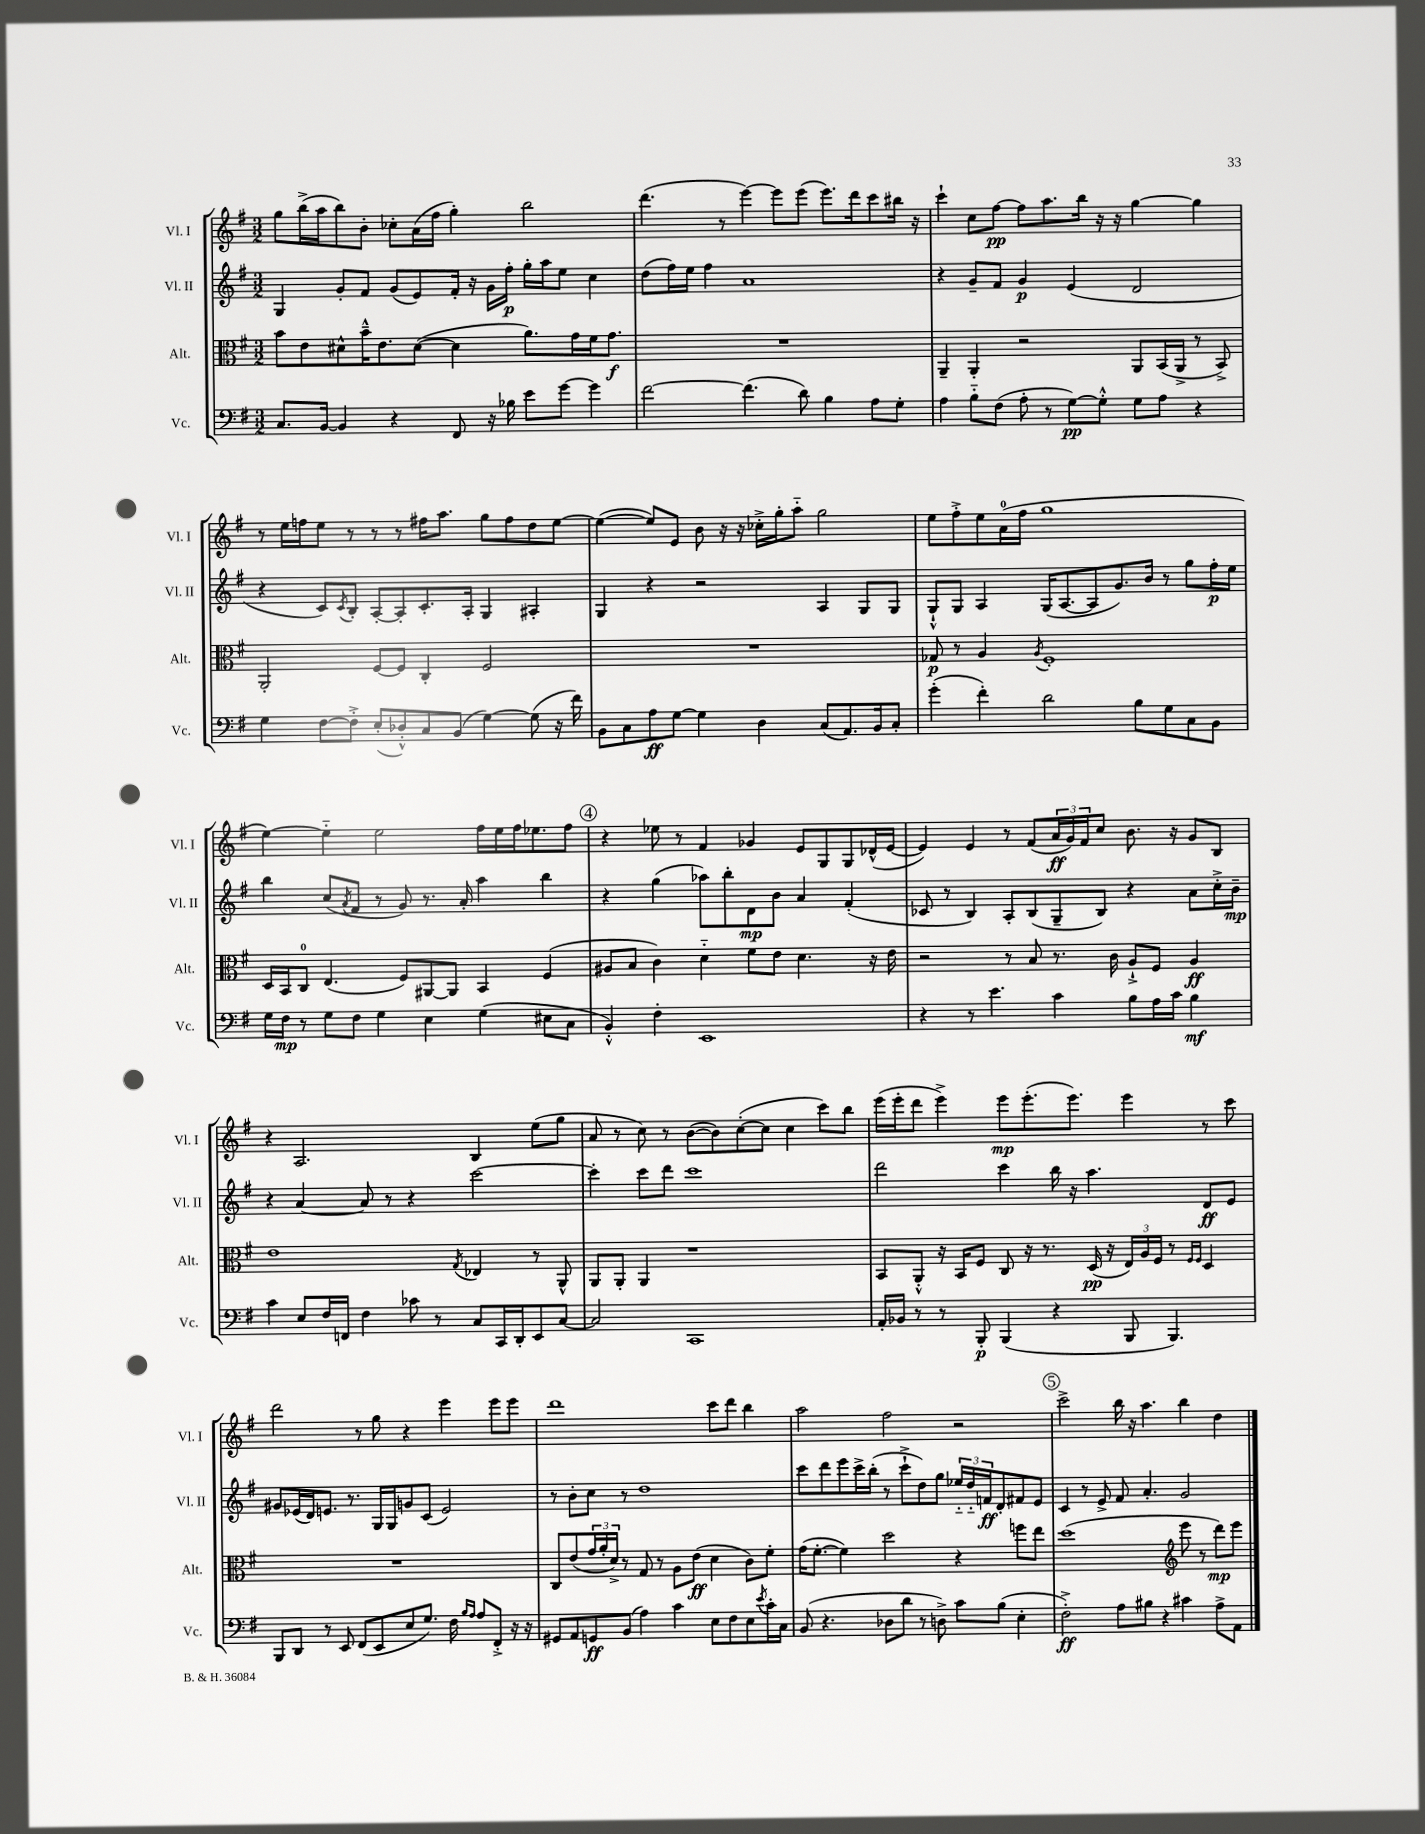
<<
\new StaffGroup <<
\new Staff = "s0" \with { instrumentName = "Vl. I" shortInstrumentName = "Vl. I" } {
    \clef treble \key g \major \numericTimeSignature \time 3/2
    g''8 b''16->( a''16 b''8) b'8-. ces''8-. a'16( fis''16 g''4-.) b''2 |
    d'''4.( r8 e'''4~) e'''8 e'''8( e'''8.) d'''16 c'''8 bis''16 r16 |
    c'''4-! c''8 fis''8~\pp fis''8 a''8. b''16 r16 r16 g''4~ g''4 |
    r8 e''16 f''16 e''8 r8 r8 r8 fis''16 a''8. g''8 fis''8 d''8 e''8~ |
    e''4~( e''8) e'8 b'8 r16 r16 ces''16-.-> g''16-. a''8-_ g''2 |
    e''8 fis''8-.-> e''8 a'16-0( fis''16 g''1 |
    e''4~) e''4-_ e''2 fis''16 e''16 fis''16 ees''8. fis''8 |
    \mark \markup { \circle "4" } r4 ees''8 r8 fis'4 ges'4 e'8 g8 g8 des'16-^( e'16~ |
    e'4) e'4 r8 fis'8( \tuplet 3/2 { a'16\ff g'16) fis'16 } c''8 b'8. r16 g'8 b8 |
    r4 a2. b4 e''8( g''8 |
    a'8 r8 c''8) r8 b'8~( b'8) c''8~-.( c''8 c''4 c'''8) b''8 |
    e'''16( e'''16-. d'''8 e'''4->) e'''8\mp e'''8.-.( e'''8.) e'''4 r8 c'''8 |
    d'''2 r8 g''8 r4 e'''4 e'''8 e'''8 |
    d'''1 c'''8 d'''8 b''4 |
    a''2 fis''2 r2 |
    \mark \markup { \circle "5" } c'''2-> b''16 r16 a''4. b''4 d''4 \bar "|." |
}
\new Staff = "s1" \with { instrumentName = "Vl. II" shortInstrumentName = "Vl. II" } {
    \clef treble \key g \major \numericTimeSignature \time 3/2
    g4 g'8-. fis'8 g'8( e'8) fis'16-. r16 g'16 fis''16-.\p g''16-. a''16 e''8 c''4 |
    d''8( fis''16) e''16 fis''4 a'1 |
    r4 g'8-- fis'8 g'4\p e'4( d'2 |
    r4 c'8) \acciaccatura { c'8 } b8-. a8~-. a8-. c'8.-. a16-. g4 ais4-. |
    g4 r4 r2 a4 g8 g8 |
    g8-!-^ g8 a4 g16( a8.~ a8 g'8.) b'16 r8 g''8 fis''16-.\p e''16 |
    b''4 c''8( \acciaccatura { a'8 } fis'8 r8 g'8) r8. a'16-. a''4 b''4 |
    \mark \markup { \circle "4" } r4 g''4( aes''8) b''8-. d'8\mp b'8 a'4 fis'4-.( |
    ces'8 r8 b4) a8-. b8( g8-- b8) r4 a'8 c''16-.-> b'16--\mp |
    r4 a'4~ a'8 r8 r4 c'''2~ |
    c'''4-. c'''8 d'''8 c'''1 |
    d'''2 c'''4 b''16 r16 a''4. d'8\ff e'8 |
    gis'8 ees'16( d'16) e'8. r8. g16 g16 g'8 c'8( e'2) |
    r8 b'8-. c''8 r8 d''1 |
    c'''8 d'''8 e'''8 c'''16-> b''16-.( r8 c'''8-!-> d''8) g''8 \tuplet 3/2 { ees''16-_ d''16-_ f'16\ff } d'8-. fis'8 e'8 |
    \mark \markup { \circle "5" } c'4 r8 e'8-> fis'8 a'4.-. g'2 \bar "|." |
}
\new Staff = "s2" \with { instrumentName = "Alt." shortInstrumentName = "Alt." } {
    \clef alto \key g \major \numericTimeSignature \time 3/2
    b'8 e'8 dis'8-^ b'16---^ e'8. dis'8~( dis'4 a'8.) g'16 fis'16 g'8.\f |
    R1. |
    a,4-- a,4-. r2 a,8 b,16( a,16-> r8 b,8->) |
    a,2-. fis8~ fis8 c4-. fis2 |
    R1. |
    ges8\p r8 a4 \acciaccatura { a8 } fis1-. |
    d16 b,16 c8-0 e4.( fis8) ais,8~ ais,8 b,4 fis4( |
    \mark \markup { \circle "4" } ais8 b8 c'4) d'4-_ fis'8 e'8 d'4. r16 e'16 |
    r2 r8 b8 r8. c'16 a8-!-> fis8 a4\ff |
    e'1 \acciaccatura { g8 } ees4 r8 a,8-^ |
    a,8 a,8-. a,4 r1 |
    b,8 a,8-.-^ r16 b,16 fis8 c8 r16 r8. d16\pp( r16 \tuplet 3/2 { e16) a16 fis16 } r8 \grace { fis16 fis16 } d4 |
    R1. |
    c8 e'8( \tuplet 3/2 { g'16 a'16-. d'16->) } r8 g8 r8 a8 e'8\ff( d'4 c'8) fis'8-. |
    g'16( fis'8.~-. fis'4) d''2 r4 f''8 e''8 |
    \mark \markup { \circle "5" } d''1( \clef treble e'''8 r8 d'''8\mp) e'''8 \bar "|." |
}
\new Staff = "s3" \with { instrumentName = "Vc." shortInstrumentName = "Vc." } {
    \clef bass \key g \major \numericTimeSignature \time 3/2
    c8. b,16~ b,4 r4 fis,8 r16 bes16 e'8 g'8~ g'4 |
    fis'2~ fis'4.( d'8) b4 a8 g8-. |
    a4 b8-_ fis8( a8-. r8 g8~\pp) g8-.-^ g8 a8 r4 |
    g4 fis8~ fis8-.-> e8-.( des8-.-^) c8 b,8( g4~) g8( r16 fis'16) |
    b,8 c8 a8\ff g8~ g4 d4 c8( a,8.) b,16 c8-. |
    g'4-.( fis'4-.) d'2 b8 g8 c8 b,8 |
    g16 fis16\mp r8 g8 fis8 g4 e4 g4( eis8 c8 |
    \mark \markup { \circle "4" } b,4-.-^) fis4-. e,1 |
    r4 r8 e'4. c'4 b8 a16 c'16 b4\mf |
    c'4 e8 fis16 f,16 fis4 ces'8 r8 c8 c,16 d,16-. e,8 c8~ |
    c2 c,1 |
    a,16-. bes,16 r8 r8 b,,8-.\p b,,4( r4 b,,8 b,,4.) |
    b,,8 d,8 r8 e,8 fis,8( e,8 e8 g8.) fis16 \grace { b16 a16 } a8 fis,8-.-> r16 r16 |
    gis,8 a,8 g,8\ff b,8( a4) c'4 e8 fis8 e8 \acciaccatura { e'8 } c'16-. c16 |
    b,8( r4. des8 d'8 r8 d8->) c'8 b8( e4-. |
    \mark \markup { \circle "5" } fis2-.->\ff) a8 bis8 r4 cis'4 a8-> a,8 \bar "|." |
}
>>
>>
\layout { \context { \Score \remove "Bar_number_engraver" } }
